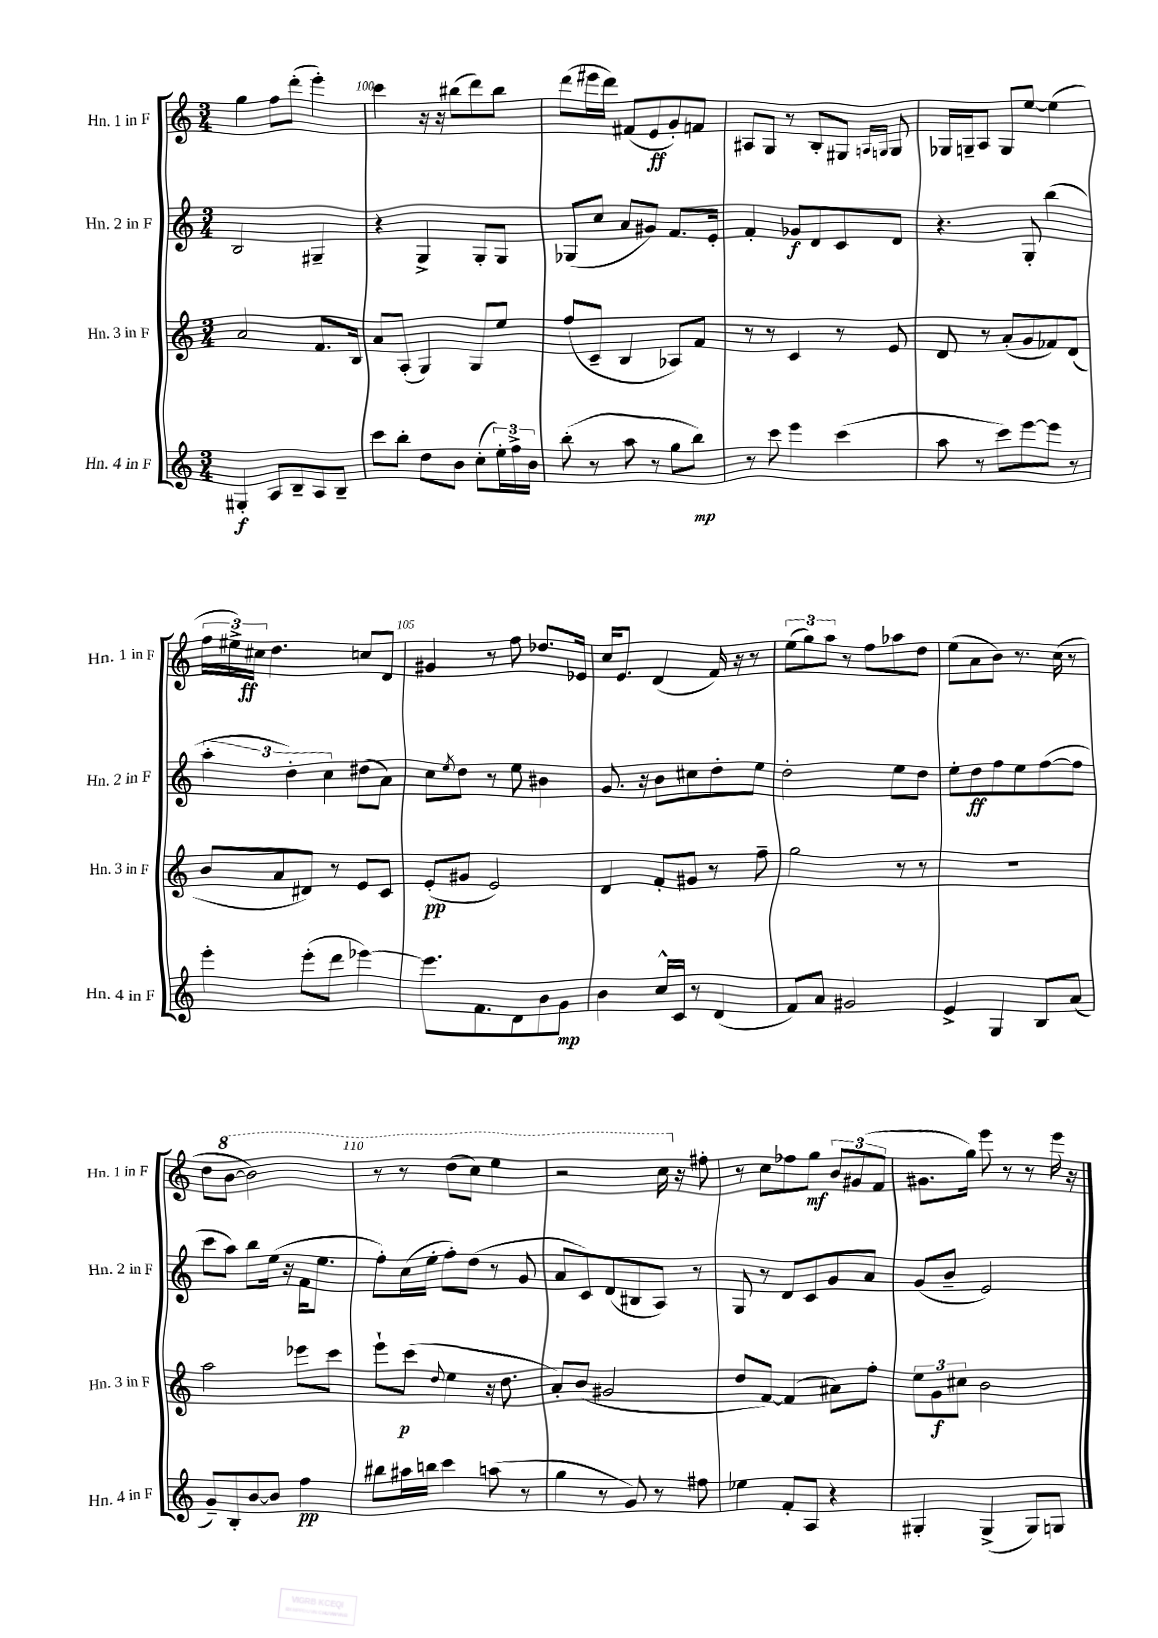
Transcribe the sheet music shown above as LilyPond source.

<<
\new StaffGroup <<
\new Staff = "s0" \with { instrumentName = "Hn. 1 in F" shortInstrumentName = "Hn. 1 in F" } {
    \clef treble \key c \major \numericTimeSignature \time 3/4
    g''4 f''8 d'''8-.( e'''4-.) |
    c'''4 r16 r16 bis''8( d'''8) bis''8 |
    d'''8( eis'''16 d'''16) fis'8( e'8\ff g'8-.) f'8 |
    ais8 g8 r8 b8-. gis8 \grace { a16 g16 } g8 |
    ges16 g16-- a8 g8 e''8~ e''4( |
    \tuplet 3/2 { f''16 eis''16->) cis''16\ff } d''4. c''8 d'8 |
    gis'4 r8 f''8 des''8. ees'16 |
    c''16 e'8. d'4( f'16) r16 r8 |
    \tuplet 3/2 { e''8( g''8) a''8 } r8 f''8 aes''8 d''8 |
    e''8( a'8 b'8) r8. c''16( r8 |
    d''8 \ottava #1 b''8~ b''2) |
    r8 r8 d'''8( c'''8) e'''4 |
    r2 c'''16 \ottava #0 r16 fis''8-. |
    r8 c''8 fes''8 g''8\mf \tuplet 3/2 { b'8 gis'8( f'8 } |
    gis'8. g''16) e'''8 r8 r8 e'''16 r16 \bar "|." |
}
\new Staff = "s1" \with { instrumentName = "Hn. 2 in F" shortInstrumentName = "Hn. 2 in F" } {
    \clef treble \key c \major \numericTimeSignature \time 3/4
    b2 gis4-- |
    r4 g4-> g8-. g8 |
    ges8( c''8 a'8 gis'8) f'8. e'16-. |
    f'4-. ges'8\f d'8 c'8 d'8 |
    r4. g8-. b''4( |
    \tuplet 3/2 { a''4-. d''4-.) c''4 } dis''8( a'8) |
    c''8 \acciaccatura { e''8 } d''8 r8 e''8 bis'4 |
    g'8. r16 b'8 cis''8 d''8-. e''8 |
    d''2-. e''8 d''8 |
    e''8-. d''8\ff f''8 e''8 f''8~( f''8 |
    c'''8 a''8) b''8 e''16( r16 f'16 e''8. |
    f''8-.) c''16( e''16-. f''8-.) d''8( r8 g'8 |
    a'8 c'8) d'8( bis8 a8) r8 |
    g8 r8 d'8 c'8 g'8 a'8 |
    g'8( b'8-- e'2) \bar "|." |
}
\new Staff = "s2" \with { instrumentName = "Hn. 3 in F" shortInstrumentName = "Hn. 3 in F" } {
    \clef treble \key c \major \numericTimeSignature \time 3/4
    a'2 f'8. b16 |
    a'8 a8-.( g4) g8 e''8 |
    f''8( c'8-- b4 aes8) f'8 |
    r8 r8 c'4 r8 e'8 |
    d'8 r8 a'8-.( g'8 fes'8) d'8( |
    b'8 a'8 dis'8) r8 e'8 c'8 |
    e'8-.\pp( gis'8 e'2) |
    d'4 f'8-. gis'8 r8 f''8-- |
    g''2 r8 r8 |
    R2. |
    a''2 ees'''8 c'''8 |
    e'''8-! c'''8\p( \appoggiatura { d''8 } e''4 r16 d''8. |
    a'8-.) b'8( gis'2 |
    d''8 f'8~) f'4( ais'8) f''8-. |
    \tuplet 3/2 { e''8 g'8\f cis''8 } b'2 \bar "|." |
}
\new Staff = "s3" \with { instrumentName = "Hn. 4 in F" shortInstrumentName = "Hn. 4 in F" } {
    \clef treble \key c \major \numericTimeSignature \time 3/4
    gis4-.\f a8 b8-- a8 b8-- |
    c'''8 b''8-. d''8 b'8 c''8-.( \tuplet 3/2 { e''16-.) f''16-> b'16 } |
    b''8-.( r8 a''8 r8 g''8 b''8\mp) |
    r8 c'''8 e'''4 c'''4( |
    a''8 r8 c'''8) e'''8~ e'''8 r8 |
    e'''4-. e'''8-.( d'''8 ees'''4~) |
    ees'''8. f'8. d'8 b'8 g'8\mp |
    b'4 c''16-^ c'16 r8 d'4( |
    f'8) a'8 gis'2 |
    e'4-> g4 b8 a'8( |
    g'8--) b8-. b'8~ b'8 f''4\pp |
    bis''8 ais''16 b''16 c'''4 a''8( r8 |
    g''4 r8 g'8) r8 fis''8 |
    ees''4 f'8-. a8 r4 |
    gis4-. gis4->( gis8) g8 \bar "|." |
}
>>
>>
\layout { \context { \Score currentBarNumber = #99 \override BarNumber.break-visibility = ##(#f #t #t) barNumberVisibility = #(every-nth-bar-number-visible 5) } }
